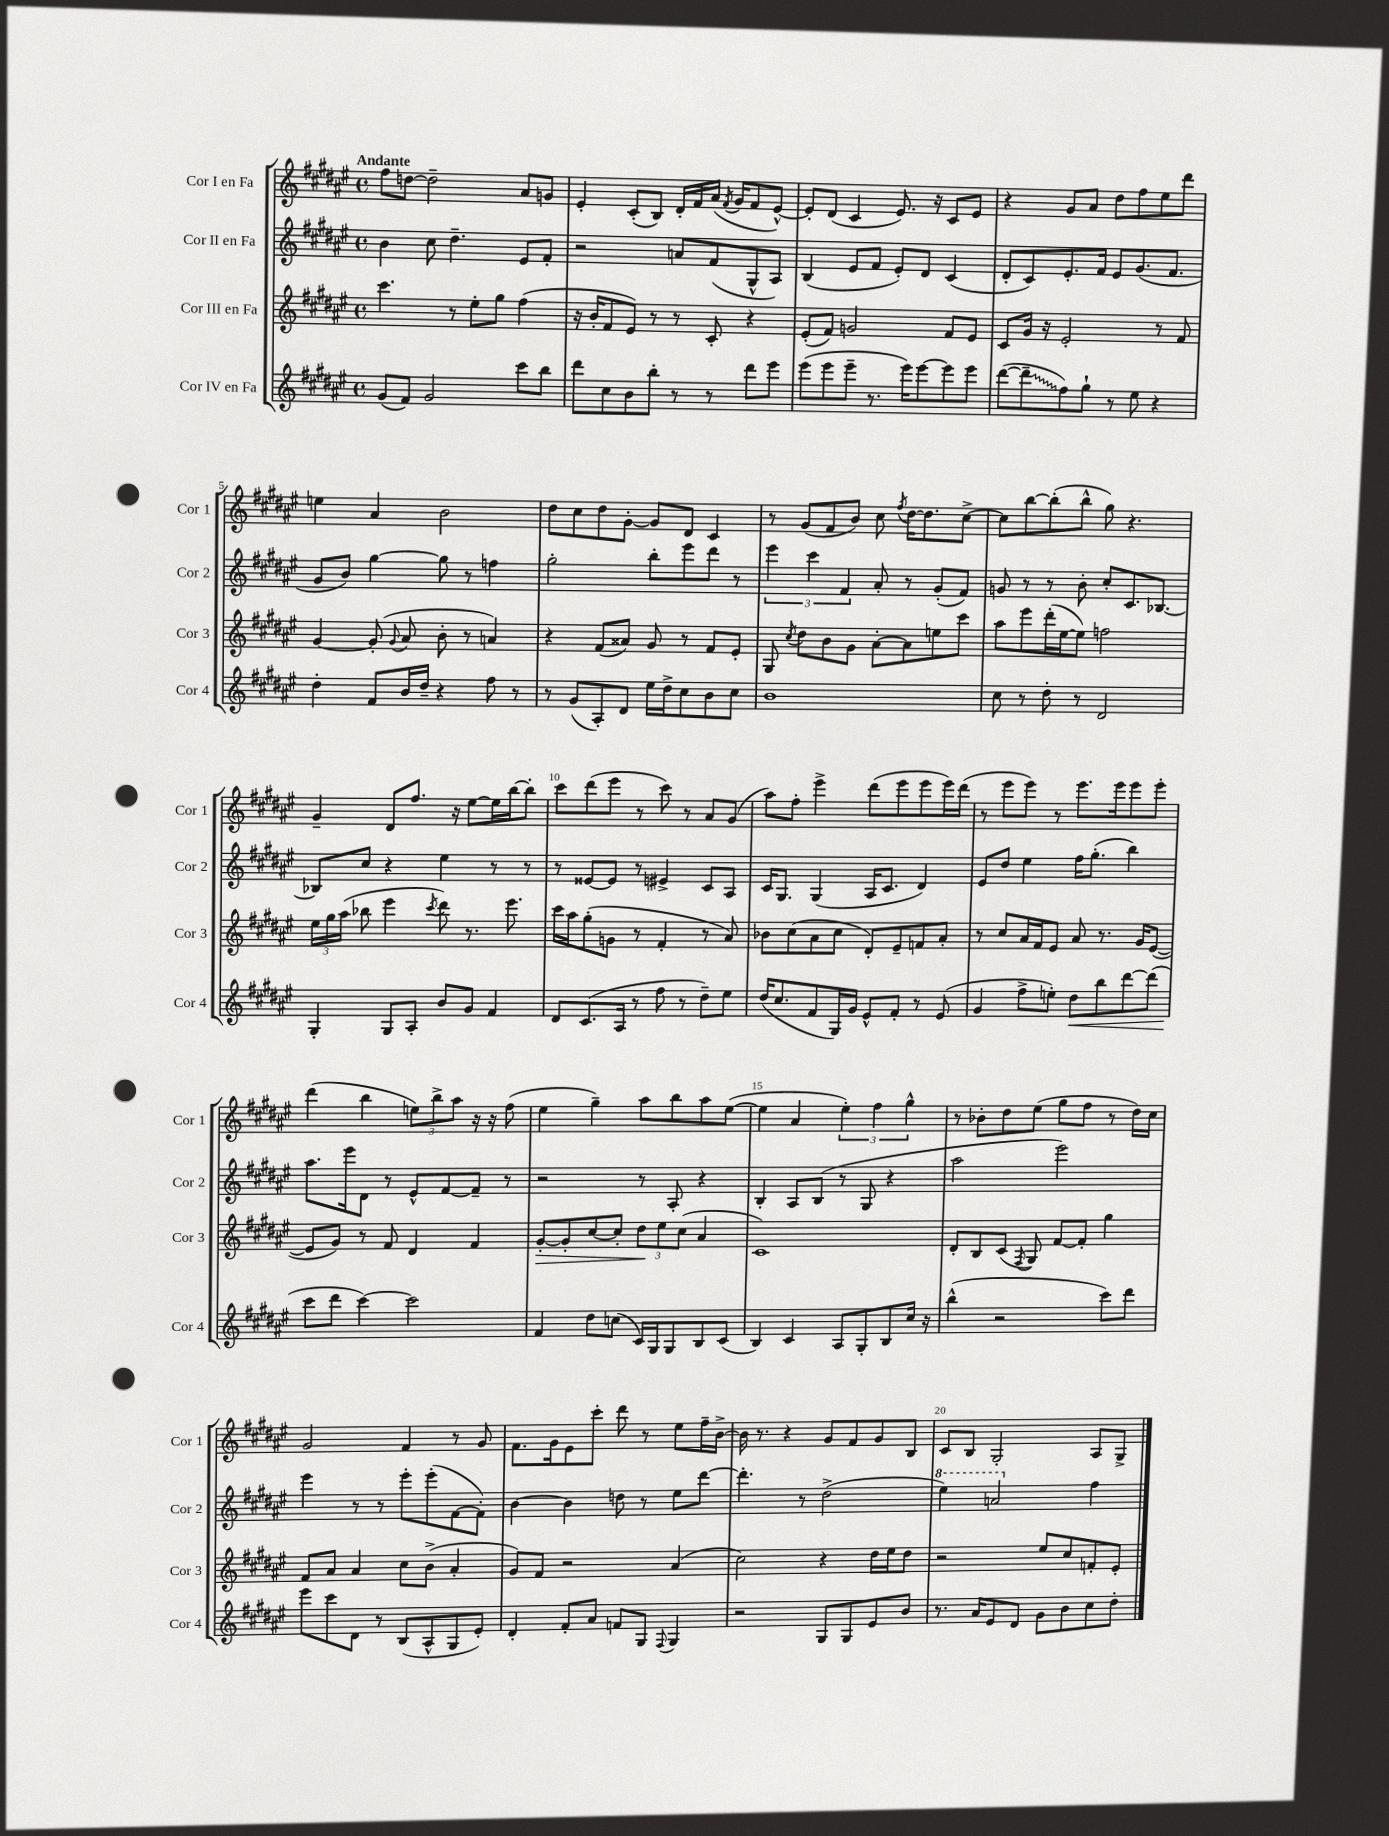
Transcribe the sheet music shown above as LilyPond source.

<<
\new StaffGroup <<
\new Staff = "s0" \with { instrumentName = "Cor I en Fa" shortInstrumentName = "Cor 1" } {
    \clef treble \key fis \major \defaultTimeSignature \time 4/4 \tempo "Andante"
    \autoBeamOff fis''8[ d''8]~ d''2-- ais'8[ g'8] |
    eis'4-. cis'8[-.( b8]) dis'16[-. fis'16 ais'16]( \acciaccatura { fis'8 } gis'16[ fis'8 eis'8]~-^) |
    eis'8[-. dis'8]( cis'4 eis'8.) r16 cis'8[ eis'8] |
    r4 gis'8[ ais'8] dis''8[ fis''8 eis''8 dis'''8] |
    e''4 ais'4 b'2 |
    dis''8[ cis''8 dis''8 gis'8]~-. gis'8[ dis'8] cis'4 |
    r8 gis'8[( fis'8 b'8]) cis''8 \acciaccatura { fis''8 } dis''16[~ dis''8. cis''8]~-> |
    cis''8[ b''8~ b''8-.( b''8]-^ gis''8) r4. |
    gis'4-- dis'8[ fis''8.] r16 eis''8[~ eis''16 b''16~ b''8]-. |
    cis'''8[ dis'''8( eis'''8] r8 cis'''8) r8 ais'8[ gis'8]( |
    ais''8[) fis''8]-. eis'''4-> dis'''8[( eis'''8 eis'''8 eis'''16) dis'''16]( |
    r8 eis'''8[ eis'''8]) r8 eis'''8.[ eis'''16 eis'''8 eis'''8]-. |
    dis'''4( b''4 \tuplet 3/2 { e''8[) b''8-> ais''8] } r16 r16 fis''8( |
    eis''4 gis''4--) ais''8[ b''8 ais''8 eis''8]~( |
    eis''4 ais'4 \tuplet 3/2 { eis''4-.) fis''4 gis''4-^ } |
    r8 bes'8[-. dis''8 eis''8]( gis''8[ fis''8] r8 dis''16[) cis''16] |
    gis'2 fis'4 r8 gis'8 |
    fis'8.[ gis'16 eis'8 cis'''8]-. dis'''8 r8 eis''8[ fis''16-- b'16]~-> |
    b'16 r8. r4 gis'8[ fis'8 gis'8 b8] |
    cis'8[ b8] gis2-. ais8[ gis8]-> \bar "|." |
}
\new Staff = "s1" \with { instrumentName = "Cor II en Fa" shortInstrumentName = "Cor 2" } {
    \clef treble \key fis \major \defaultTimeSignature \time 4/4
    \autoBeamOff b'4 cis''8 dis''4.-- eis'8[ fis'8]-. |
    r2 a'8[ fis'8( gis8-^ ais8]) |
    b4( eis'8[ fis'8] eis'8[-.) dis'8] cis'4( |
    dis'8[-. cis'8) eis'8.-. fis'16] eis'8[ gis'8.( fis'8.] |
    gis'8[ b'8]) gis''4~ gis''8 r8 f''4 |
    gis''2-. b''8[-. eis'''8 dis'''8] r8 |
    \tuplet 3/2 { eis'''4 cis'''4 fis'4 } ais'8-. r8 gis'8[-.( fis'8]) |
    g'8 r8 r8 b'8-. cis''8[-. cis'8. bes8.]~ |
    bes8[ cis''8] r4 eis''4 r8 r8 |
    r8 eisis'8[~ eisis'8] r8 eis'4-> cis'8[ ais8] |
    cis'16[ gis8.] gis4( ais16[ cis'8.] dis'4) |
    eis'8[ dis''8] eis''4 fis''16[ gis''8.]-.( b''4) |
    ais''8.[ eis'''16 dis'8] r8 eis'8[-^ fis'8~ fis'8]-- r8 |
    r2 r8 ais8-. r4 |
    b4-. ais8[ b8]( r8 gis8 r4 |
    ais''2 eis'''2) |
    eis'''4 r8 r8 eis'''8[-. eis'''8-.( fis'8~ fis'8]-.) |
    b'4~ b'4 d''8 r8 eis''8[ dis'''8]~ |
    dis'''4.-. r8 dis''2->( |
    \ottava #1 eis'''4) a''2 \ottava #0 fis''4 \bar "|." |
}
\new Staff = "s2" \with { instrumentName = "Cor III en Fa" shortInstrumentName = "Cor 3" } {
    \clef treble \key fis \major \defaultTimeSignature \time 4/4
    \autoBeamOff cis'''4. r8 eis''8[-. gis''8] fis''4( |
    r16 b'16[-. fis'8 eis'8]) r8 r8 cis'8-. r4 |
    eis'8[-.( fis'8]) g'2 fis'8[ eis'8] |
    cis'8[ gis'16] r16 eis'2-. r8 fis'8 |
    gis'4~ gis'8-.( \appoggiatura { gis'8 } ais'8 b'8-. r8 a'4) |
    r4 fis'8[( aisis'8]) gis'8 r8 fis'8[ eis'8]-. |
    gis8 \acciaccatura { cis''8 } dis''8[ b'8 gis'8] ais'8[~-. ais'8 e''8 cis'''8] |
    ais''8[ eis'''8 dis'''16-.( eis''16~ eis''8]) f''2 |
    \tuplet 3/2 { eis''16[ gis''16 ais''16]( } bes''8 eis'''4 \acciaccatura { cis'''8 } dis'''8) r8. eis'''8. |
    cis'''16[ ais''16 gis''8-.( g'8] r8 fis'4-. r8 ais'8) |
    bes'8[ cis''8( ais'8 cis''8] dis'8[-.) eis'8-- f'8 ais'8]-. |
    r8 cis''8[ ais'16 fis'16 eis'8] ais'8 r8. gis'16[ eis'8]~( |
    eis'8[ gis'8]) r8 fis'8 dis'4 fis'4 |
    gis'8[~-.\> gis'8-. cis''8~ cis''8]-. \tuplet 3/2 { dis''8[\! eis''8 cis''8]( } ais'4 |
    cis'1) |
    dis'8[-. b8 cis'8]( \acciaccatura { fis8 } gis8) fis'8[~ fis'8]-. gis''4 |
    fis'8[ ais'8] ais'4 cis''8[ b'8]->( ais'4-. |
    gis'8[) fis'8] r2 ais'4( |
    cis''2) r4 dis''16[ eis''16 dis''8] |
    r2 eis''8[ cis''8 f'8-. eis'8]-. \bar "|." |
}
\new Staff = "s3" \with { instrumentName = "Cor IV en Fa" shortInstrumentName = "Cor 4" } {
    \clef treble \key fis \major \defaultTimeSignature \time 4/4
    \autoBeamOff gis'8[( fis'8]) gis'2 cis'''8[ b''8] |
    dis'''8[ cis''8 b'8 b''8]-. r8 r8 dis'''8[ eis'''8] |
    eis'''8[( eis'''8 eis'''8]-- r8. eis'''16[) eis'''8~ eis'''8 eis'''8] |
    dis'''8[~( \once \override Glissando.style = #'zigzag dis'''8--\glissando fis''8) gis''8]-! r8 eis''8 r4 |
    dis''4-. fis'8[ b'16 dis''16]-- r4 fis''8 r8 |
    r8 gis'8[( ais8-.) dis'8] eis''16[ dis''16-> cis''8 b'8 cis''8] |
    b'1 |
    cis''8 r8 dis''8-. r8 dis'2 |
    gis4-. gis8[ ais8]-. b'8[ gis'8] fis'4 |
    dis'8[ cis'8.( ais16] r8 fis''8 r8 dis''8[--) eis''8] |
    dis''16[( cis''8. fis'8 gis16) gis'16] eis'8[-^ fis'8]-. r8 eis'8( |
    gis'4 fis''8[-> e''8]-.) dis''8[\< b''8 dis'''8~ dis'''8]( |
    cis'''8[\! dis'''8] cis'''4~) cis'''2 |
    fis'4 dis''8[ c''8]( cis'16[) gis16 gis8 b8 cis'8]( |
    b4) cis'4 ais8[ gis8-. b8 cis''16] r16 |
    b''4-^( r2 cis'''8[) dis'''8] |
    eis'''8[ cis'''8 dis'8] r8 b8[( ais8-^ gis8 eis'8]-.) |
    dis'4-. fis'8[-. ais'8] f'8[ gis8] \appoggiatura { fis8 } gis4 |
    r2 gis8[ gis8 eis'8 b'8] |
    r8. ais'16[ eis'8 dis'8] gis'8[ b'8 cis''8 dis''8]-. \bar "|." |
}
>>
>>
\layout { \context { \Score \override BarNumber.break-visibility = ##(#f #t #t) barNumberVisibility = #(every-nth-bar-number-visible 5) } }
